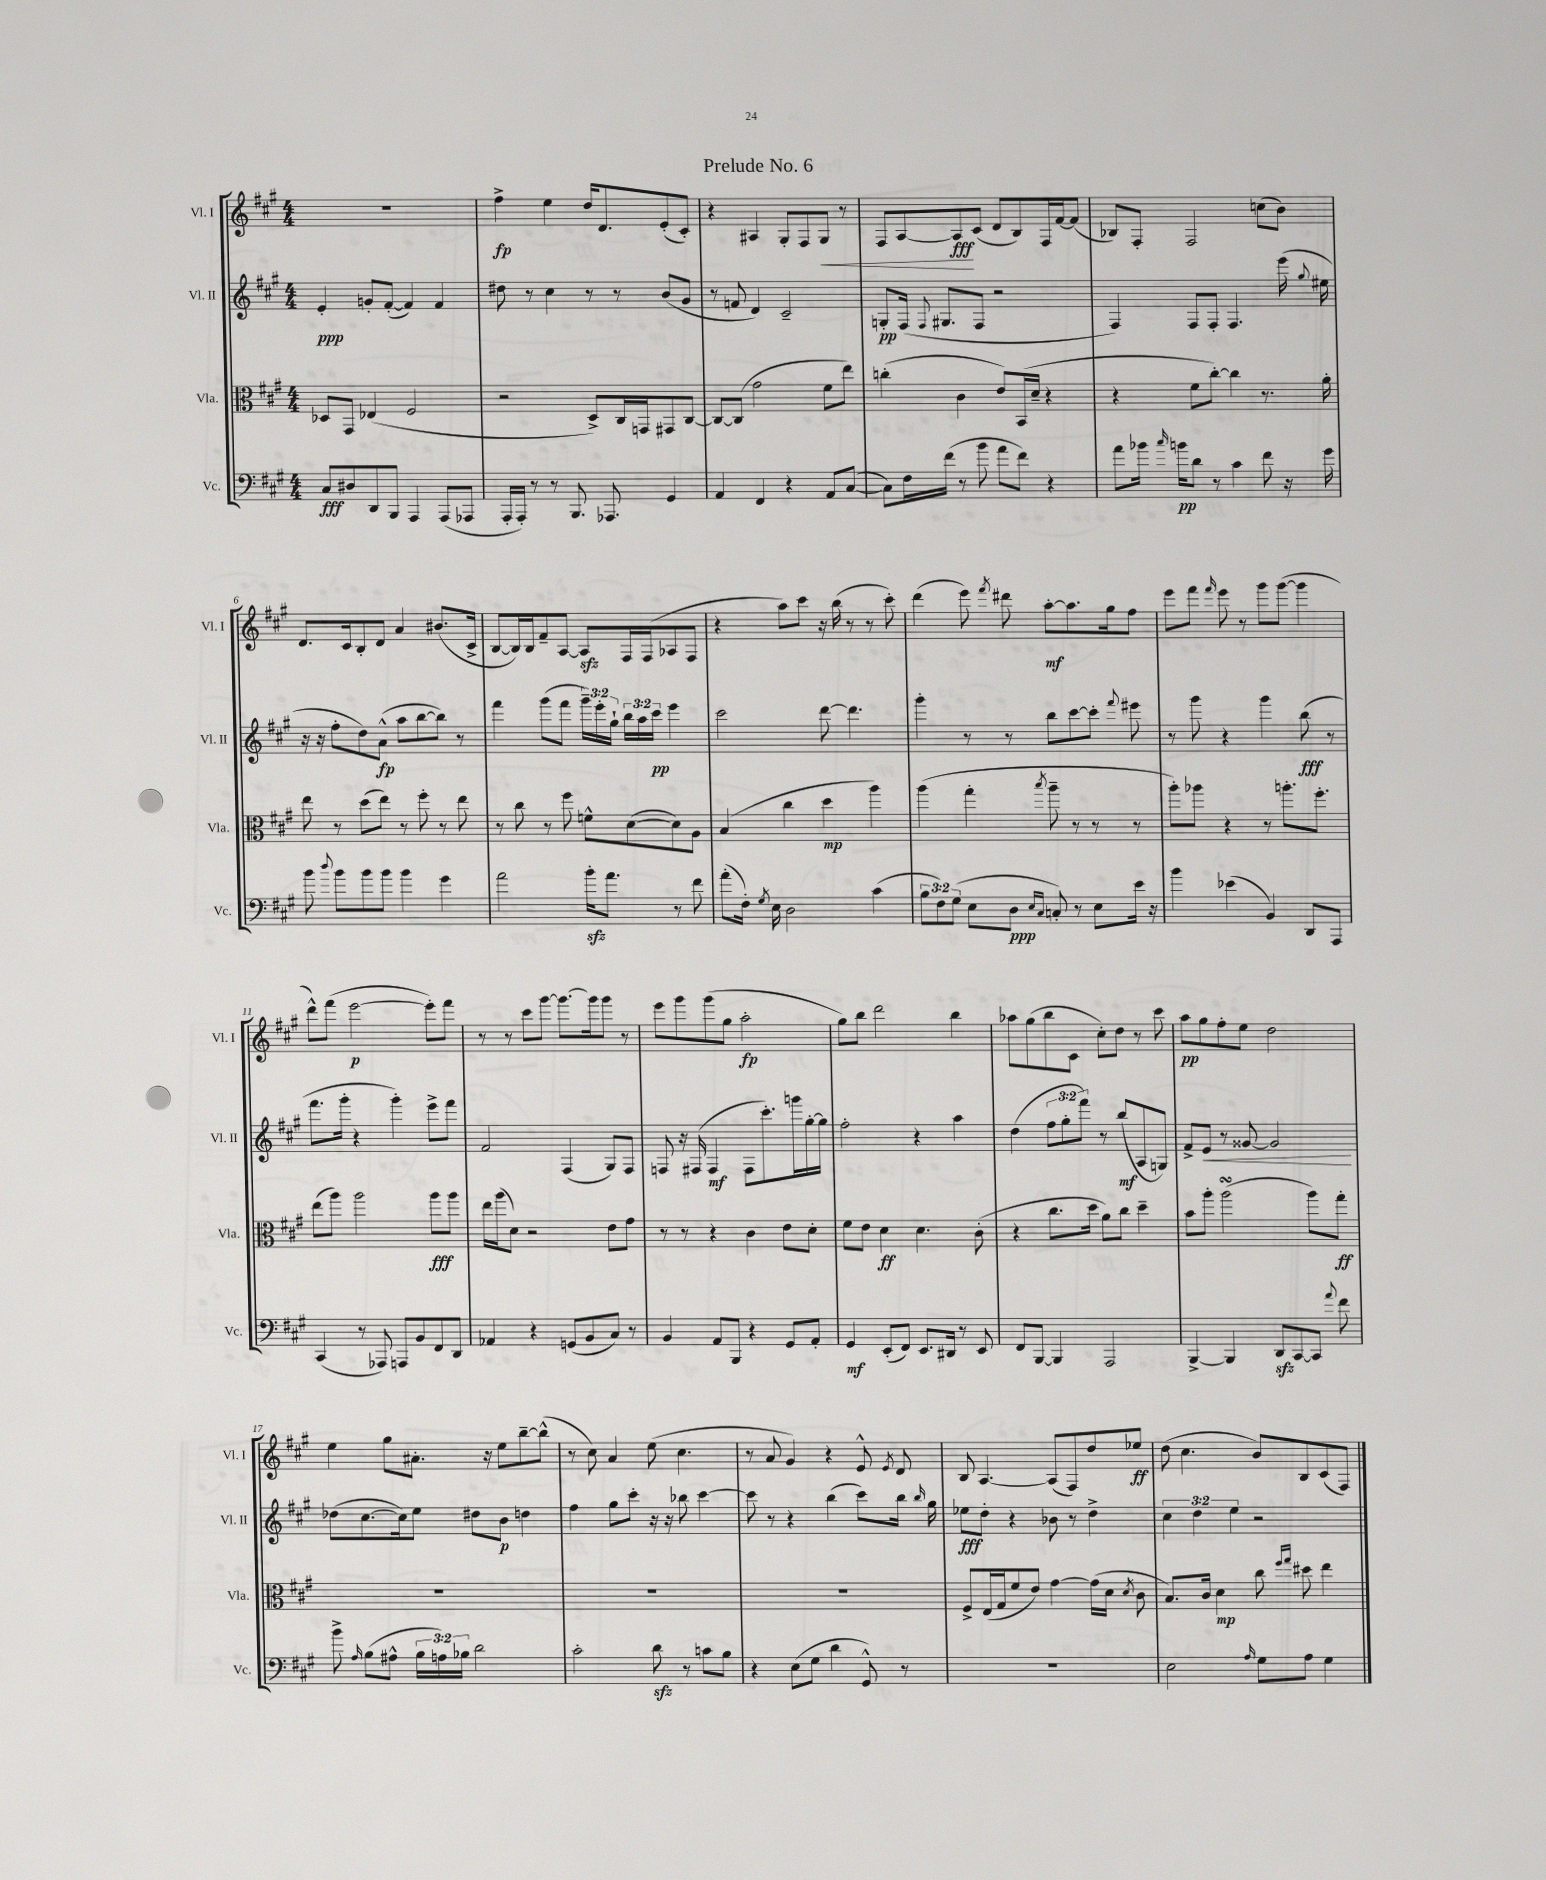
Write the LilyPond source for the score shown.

\header { title = "Prelude No. 6" }
<<
\new StaffGroup <<
\new Staff = "s0" \with { instrumentName = "Vl. I" shortInstrumentName = "Vl. I" } {
    \clef treble \key a \major \numericTimeSignature \time 4/4
    \autoBeamOff R1 |
    fis''4->\fp e''4 d''16[ d'8. e'8-.( cis'8]-.) |
    r4 ais4 gis8[-. fis8 gis8]\< r8 |
    fis8[ a8~ a8\fff\! cis'8]( d'8[ b8) fis16 fis'16~ fis'8]( |
    bes8[) fis8]-. fis2 c''8[( b'8]) |
    d'8.[ cis'16 b8-. d'8] a'4 bis'8.[( cis'16]-> |
    b8[~ b16) b16 fis'8-- a8]~ a8[\sfz fis16 fis16( aes8 fis8] |
    r4 a''8[) cis'''8] r16 b''16( r8 r8 cis'''8-.) |
    d'''4( e'''8) \acciaccatura { fis'''8 } dis'''8 a''8[~-.\mf a''8. gis''16 fis''8] |
    e'''8[ fis'''8] \grace { fis'''16 } e'''8 r8 gis'''8[ gis'''8]~( gis'''4 |
    d'''8[-^) fis'''8]( e'''2~\p e'''8[-.) fis'''8] |
    r8 r8 cis'''8[ gis'''8]~ gis'''8.[~ gis'''16 gis'''8] r8 |
    e'''8[ gis'''8 gis'''8( gis''8] a''2-.\fp |
    gis''8[) b''8] d'''2 b''4 |
    aes''8[ gis''8( b''8 cis'8] cis''8[-.) d''8] r8 cis'''8 |
    a''8[\pp gis''8 fis''8-. e''8] d''2 |
    e''4 gis''8[ ais'8.]-. r16 e''8[ b''8~-- b''8]-^( |
    r8 cis''8) a'4 e''8( cis''4. |
    r8 a'8 gis'4) r4 e'8-^ \acciaccatura { e'8 } d'8 |
    b8 a4.~ a8[( fis8) d''8 ees''8]\ff |
    d''8( cis''4. b'8[) b8 cis'8( fis8]) \bar "|." |
}
\new Staff = "s1" \with { instrumentName = "Vl. II" shortInstrumentName = "Vl. II" } {
    \clef treble \key a \major \numericTimeSignature \time 4/4 \override Staff.TupletNumber.text = #tuplet-number::calc-fraction-text
    \autoBeamOff e'4-.\ppp g'8[-. fis'8]~-.( fis'4) fis'4 |
    dis''8 r8 cis''4 r8 r8 b'8[( gis'8] |
    r8 f'8 d'4) cis'2-- |
    g8[-.\pp fis16]( \appoggiatura { fis8 } gis8.[ fis8] r2 |
    fis4) fis8[ fis8]-. fis4. e'''16( \appoggiatura { gis''8 } eis''16 |
    r16 r16 fis''8[-. d''8) a'8]-^\fp( a''8[ b''8~ b''8]) r8 |
    fis'''4 gis'''8[( fis'''8] \tuplet 3/2 { gis'''16[--) e'''16-. gis''16]-! } \tuplet 3/2 { b''16[ a''16 cis'''16]\pp } e'''4 |
    cis'''2 d'''8~ d'''4. |
    gis'''4-. r8 r8 b''8[ cis'''8~ cis'''8]-. \appoggiatura { fis'''8 } eis'''8 |
    r8 gis'''8 r4 gis'''4 b''8\fff( r8 |
    fis'''8.[ gis'''16]-. r4 gis'''4-.) e'''8[-> fis'''8] |
    fis'2 fis4( gis8[) fis8] |
    f8 r16 fis16( fis4\mf fis8[ cis'''8.-.) g'''16 gis''16~-. gis''16] |
    fis''2-. r4 a''4 |
    d''4( \tuplet 3/2 { fis''8[ gis''8-. fis'''8]) } r8 b''8[\mf( a8 g8]) |
    fis'8[-> e'8]\< r8 gisis'8~ gisis'2\! |
    des''8[( cis''8.~ cis''16) e''8] dis''8[ b'8]\p d''4 |
    fis''4 gis''8[ cis'''8]-. r16 r16 bes''8 cis'''4~ |
    cis'''8 r8 r4 b''4( cis'''8[) b''16] \grace { b''16 } gis''16 |
    ees''8[\fff d''8]-. r4 bes'8 r8 d''4-> |
    \tuplet 3/2 { cis''4 d''4 e''4 } r2 \bar "|." |
}
\new Staff = "s2" \with { instrumentName = "Vla." shortInstrumentName = "Vla." } {
    \clef alto \key a \major \numericTimeSignature \time 4/4
    \autoBeamOff des8[ gis,8] ees4( fis2 |
    r2 d8[->) cis16 g,16 gis,8 cis8]~ |
    cis8[~ cis8]( gis'2 fis'8[ e''8]) |
    c''4-.( cis'4 e'8[) b,16( d'16]-- r4 |
    r4 fis'8[ cis''8]~-.) cis''4 r8. a'16-. |
    e''8 r8 d''8[( e''8]) r8 fis''8-. r8 e''8 |
    r8 cis''8 r8 fis''8 f'8[-^ d'8~( d'8) a8] |
    b4( cis''4 d''4\mp a''4) |
    a''4( gis''4-. \acciaccatura { b''8 } a''8-- r8 r8 r8 |
    a''8[-.) aes''8] r4 r8 a''8.[-. fis''8.]-. |
    e''8[( a''8]) a''2 a''8[\fff a''8] |
    e''16[ a''16( d'8]) r2 e'8[ gis'8] |
    r8 r8 r4 cis'4 e'8[ d'8]-. |
    fis'8[ e'8] d'4\ff d'4. cis'8-.( |
    r4 cis''8.[ d''16] a'8[) cis''8] d''4-- |
    b'8[ a''8]-. a''2\turn( a''8[) gis''8]-.\ff |
    R1 |
    R1 |
    R1 |
    fis8[-> e16( gis16 fis'8 e'8]) gis'4~ gis'16[( d'16] \acciaccatura { d'8 } cis'8 |
    b8.[) cis'16] d'4\mp cis''8 \grace { fis''16[ gis''16] } dis''8 e''4 \bar "|." |
}
\new Staff = "s3" \with { instrumentName = "Vc." shortInstrumentName = "Vc." } {
    \clef bass \key a \major \numericTimeSignature \time 4/4 \override Staff.TupletNumber.text = #tuplet-number::calc-fraction-text
    \autoBeamOff cis8[\fff dis8 d,8 b,,8] a,,4 a,,8[( aes,,8] |
    a,,16[-. a,,16]-.) r8 r8 b,,8. aes,,8. gis,4 |
    a,4 fis,4 r4 a,8[ cis8]~( |
    cis8[) fis16 fis'16]( r8 b'8 a'8[ fis'8]) r4 |
    a'8[ bes'16] \grace { cis''16 } b'16[\pp d'8] r8 cis'4 fis'8 r16 gis'16 |
    b'8 \appoggiatura { d''8 } b'8[ b'8 b'8] b'4 gis'4 |
    a'2 b'16[-.\sfz a'8.] r8 fis'8 |
    a'8[-.( fis16]-.) \acciaccatura { gis8 } e16 d2 cis'4( |
    \tuplet 3/2 { b8[ fis8) gis8]( } e8[ d8]\ppp \grace { e16[ cis16] } c8-.) r8 e8[ e'16] r16 |
    b'4 ees'4( b,4) d,8[ a,,8] |
    cis,4( r8 aes,,8) a,,8[ b,8 fis,8 d,8] |
    aes,4 r4 g,8[( b,8 cis8]) r8 |
    b,4 a,8[ b,,8] r4 gis,8[ a,8]-. |
    gis,4\mf e,8[-.( fis,8]) e,8.[ dis,16] r8 e,8 |
    fis,8[ b,,8]~ b,,4 a,,2 |
    b,,4~-> b,,4 d,8[\sfz cis,8~ cis,8] \appoggiatura { a'8 } fis'8 |
    b'8-> \grace { a16 } b8[( ais8]-^ \tuplet 3/2 { b16[ a16) bes16] } d'2 |
    cis'2-. d'8\sfz r8 c'8[ b8] |
    r4 e8[( gis8] d'4 gis,8-^) r8 |
    R1 |
    e2 \grace { a16 } gis8[ a8] gis4 \bar "|." |
}
>>
>>
